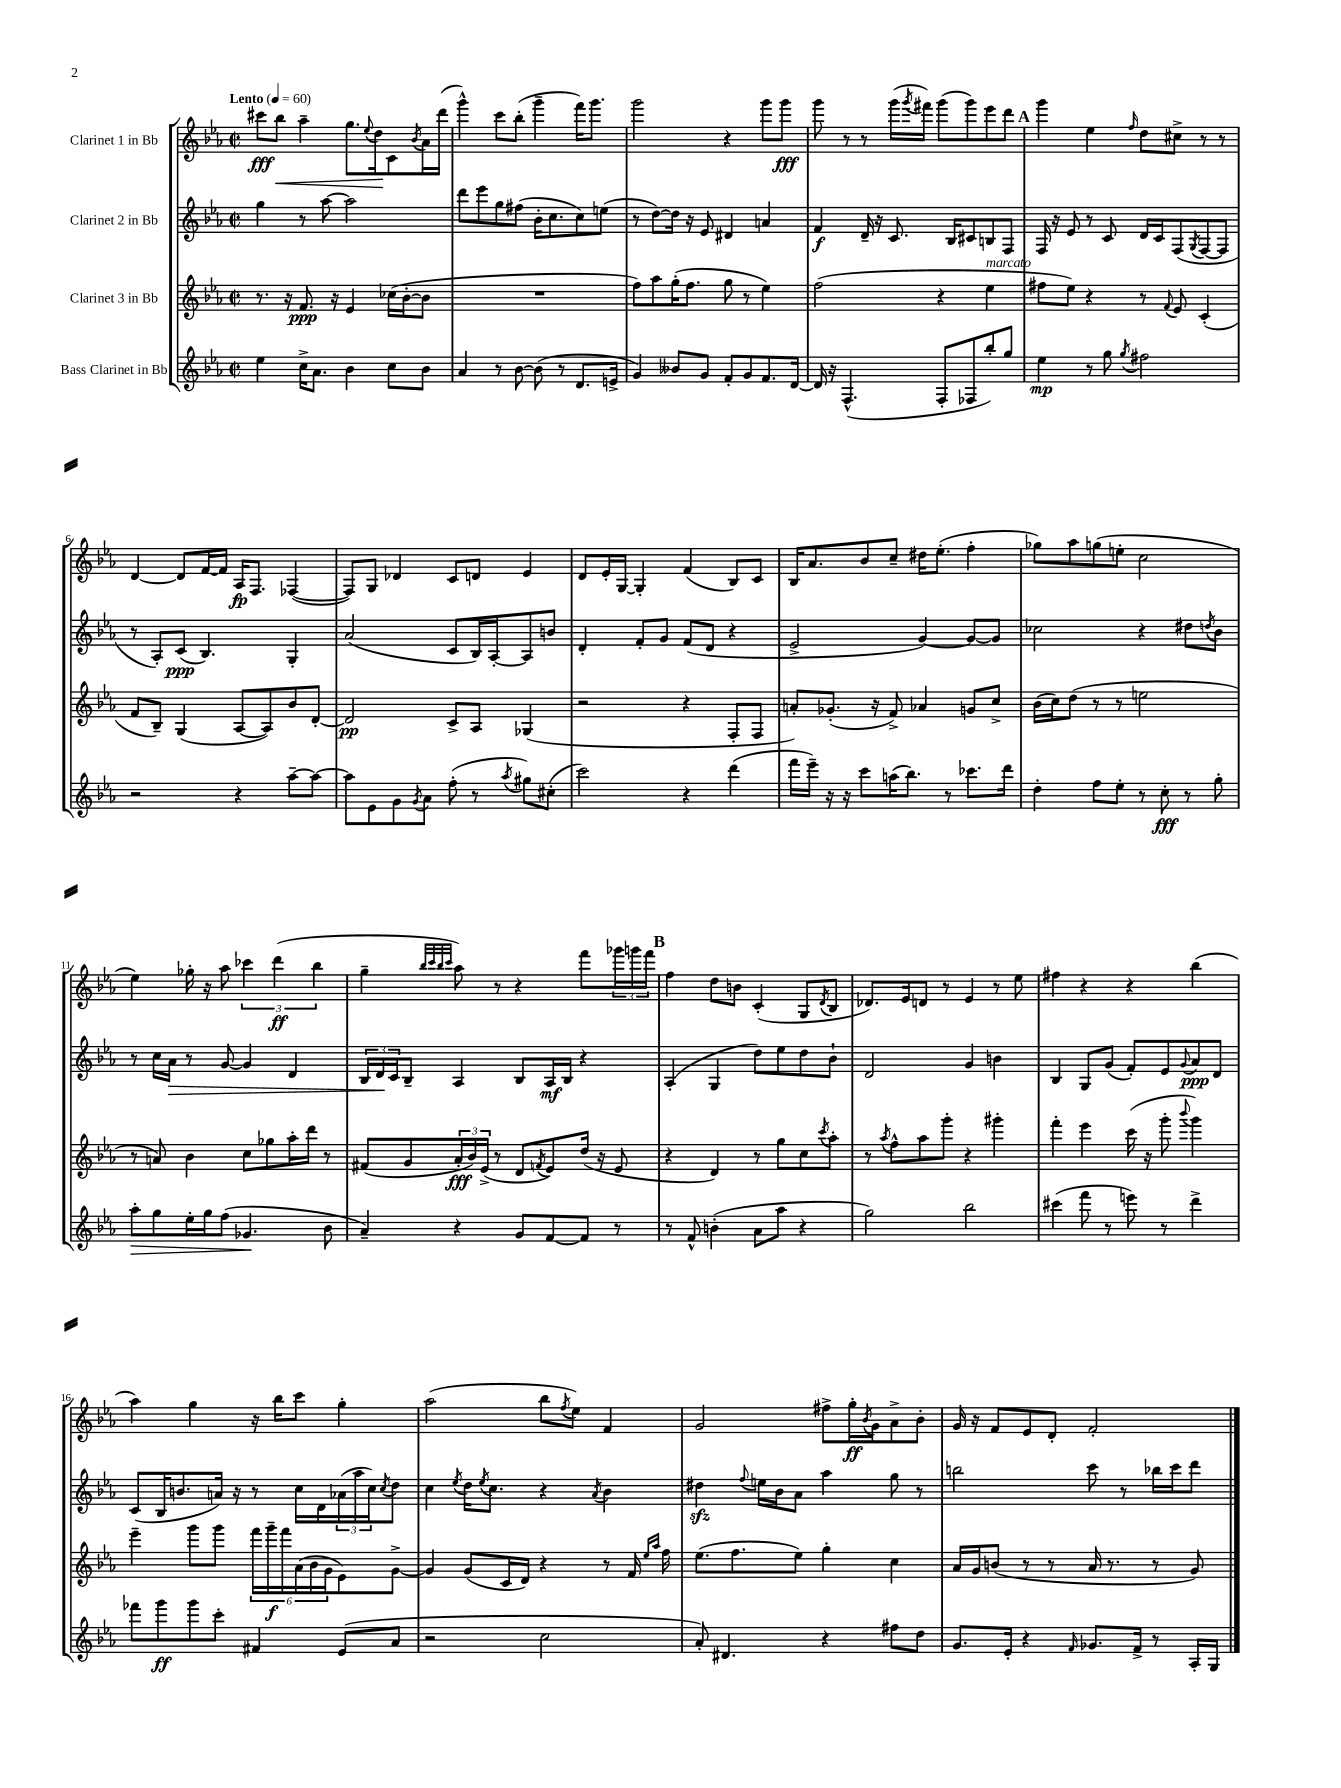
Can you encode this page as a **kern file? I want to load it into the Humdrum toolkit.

**kern	**kern	**kern	**kern
*staff4	*staff3	*staff2	*staff1
*clefG2	*clefG2	*clefG2	*clefG2
*k[b-e-a-]	*k[b-e-a-]	*k[b-e-a-]	*k[b-e-a-]
*M2/2	*M2/2	*M2/2	*M2/2
*met(c|)	*met(c|)	*met(c|)	*met(c|)
*MM60	*MM60	*MM60	*MM60
4ee-\	8.r	4gg\	8ccc#\L
.	.	.	8bb-\J
.	16r	.	.
16cc^\LK	8.f/	8r	4aa-~\
8.a-\J	.	.	.
.	.	[8aa-\	.
.	16r	.	.
4b-\	4e-/	2aa-\]	8.gg\L
.	.	.	8qqee-/
.	.	.	16dd\k
8cc\L	(16cc-\LL	.	8c\
.	[16b-'\J	.	.
.	.	.	8qb-/
8b-\J	8b-\]J	.	16a-\L
.	.	.	(16ddd\JJ
=	=	=	=
4a-/	1r	8ddd\L	4ggg^^\)
.	.	8eee-\	.
8r	.	8gg\	8ccc\L
[8b-\	.	(8ff#\J	(8bb-'\J
(8b-\]	.	16b-'\LK	4ggg~\
.	.	8.cc\	.
8r	.	.	.
8.d/L	.	8cc\)	16fff\LK)
.	.	.	8.ggg\J
.	.	(8ee\J	.
16e^/Jk	.	.	.
=	=	=	=
4g/)	8ff\L)	8r	2ggg\
.	8aa-\	[8dd\L)	.
8b--/L	(16gg'\K	16dd\]Jk	.
.	8.ff\J	16r	.
8g/J	.	8e-/	.
8f'/L	8gg\	4d#/	4r
8g/	8r	.	.
8.f/	4ee-\)	4a/	8ggg\L
.	.	.	8ggg\J
[16d/Jk	.	.	.
=	=	=	=
16d/]	(2ff\	4f/	8ggg\
16r	.	.	.
(4.F^^/	.	.	8r
.	.	16d~/	8r
.	.	16r	.
.	.	8.c/	(16ggg\LL
.	.	.	8qggg/
.	.	.	16fff#\JJ)
8F'/L	4r	.	(8ggg\L
.	.	16B-/LK	.
8F-/	.	8c#/	8ggg\)
8bb-'/)	4ee-\	8B/	8eee-\
8gg/J	.	8F/J	8ddd\J
=	=	=	=
4ee-\	8ff#\L	16F/	4ggg\
.	.	16r	.
.	8ee-\J)	8e-/	.
8r	4r	8r	4ee-\
8gg\	.	8c/	.
8qgg/	.	.	16qqff/
2ff#\	8r	16d/LL	8dd\L
.	.	16c/J	.
.	8qqf/	.	.
.	8e-/	(8F/	8cc#^\J
.	.	8qG/	.
.	(4c'/	[8F/	8r
.	.	8F/]J	8r
=	=	=	=
2r	8f/L	8r	[4d/
.	8B-~/J)	8A-'/L)	.
.	(4G/	(8c/J	8d/]L
.	.	4.B-/)	[16f/L
.	.	.	16f/]JJ
4r	[8A-/L	.	16A-/LK
.	.	.	8.F/J
.	8A-/])	.	.
[8aa-~\L	8b-/	4G'/	([4F-/
8aa-\_J	[8d'/J	.	.
=	=	=	=
8aa-\]L	2d/]	(2a-/	8F-/]L)
8e-\	.	.	8G/J
8g\	.	.	4d-/
8qg/	.	.	.
8a-\J	.	.	.
(8ff'\	8c^/L	8c/L	8c/L
8r	8A-/J	16B-/L)	8d/J
.	.	[16A-'/J	.
8qaa-/	.	.	.
8gg#\L)	(4G-/	8A-/]	4e-/
(8cc#'\J	.	8b/J	.
=	=	=	=
2ccc\)	2r	4d'/	8d/L
.	.	.	16e-'/L
.	.	.	[16G/JJ
.	.	8f'/L	4G'/]
.	.	8g/J	.
4r	4r	(8f/L	(4f/
.	.	8d/J	.
(4ddd\	8F'/L	4r	8B-/L)
.	8F/J	.	8c/J
=	=	=	=
16fff\LL	8a'/L)	2e-^/	16B-/LK
16eee-~\JJ)	.	.	8.a-/
16r	(8.g-'/J	.	.
16r	.	.	.
8ccc\L	.	.	8b-/
.	16r	.	.
(16aa\K	8f^/)	.	8cc~/J
8.bb-\J)	.	.	.
.	4a-/	[4g/)	16dd#\LK
.	.	.	(8.ee-'\J
8r	.	.	.
8.ccc-\L	8g/L	8g/_L	4ff'\
.	8cc^/J	8g/]J	.
16ddd\Jk	.	.	.
=	=	=	=
4dd'\	(16b-\LL	2cc-\	8gg-\L)
.	16cc\J)	.	.
.	(8dd\J	.	8aa-\
8ff\L	8r	.	(8gg\
8ee-'\J	8r	.	8ee'\J
8r	2ee\	4r	2cc\
8cc'\	.	.	.
8r	.	8dd#\L	.
.	.	8qdd/	.
8gg'\	.	8b-\J	.
=	=	=	=
8aa-'\L	8r	8r	4ee-\)
8gg\	8a/)	16cc\LL	.
.	.	16a-\JJ	.
16ee-'\L	4b-\	8r	16gg-'\
16gg\J	.	.	16r
(8ff\J	.	[8g/	8aa-\
4.g-/	8cc\L	4g/]	6ccc-\
.	8gg-\	.	.
.	.	.	(6ddd\
.	16aa-'\L	4d/	.
.	16ddd\JJ	.	.
.	.	.	6bb-\
8b-\	8r	.	.
=	=	=	=
4a-~/)	(8f#/L	24B-/LL	4gg~\
.	.	24d/	.
.	.	24c/J	.
.	8g/	8B-~/J	.
.	.	.	32qqbb-/LLL
.	.	.	32qqccc/
.	.	.	32qqbb-/
.	.	.	32qqccc/JJJ
4r	24a-'/L	4A-/	8aa-\)
.	24b-/)	.	.
.	(24e-^/JJ	.	.
.	8r	.	8r
8g/L	8d/L	8B-/L	4r
.	8qf/	.	.
[8f/	8e-/)	16A-/L	.
.	.	16B-/JJ	.
8f/]J	(16dd/Jk	4r	8fff\L
.	16r	.	.
8r	8e-/	.	24ggg-\L
.	.	.	24ggg\
.	.	.	24fff\JJ
=	=	=	=
8r	4r	(4A-'/	4ff\
8f^^/	.	.	.
(4b'\	4d/)	4G/	8dd\L
.	.	.	8b\J
8a-\L	8r	8dd\L)	(4c'/
8aa-\J	8gg\L	8ee-\	.
4r	8cc\	8dd\	8G/L
.	8qccc/	.	8qd/
.	8aa-'\J	8b-`\J	8B-/J
=	=	=	=
2gg\)	8r	2d/	8.d-/L)
.	8qaa-/	.	.
.	8ff^^\L	.	.
.	.	.	16e-/k
.	8aa-\	.	8d/J
.	8ggg'\J	.	8r
2bb-\	4r	4g/	4e-/
.	4ggg#'\	4b\	8r
.	.	.	8ee-\
=	=	=	=
(4ccc#\	4fff'\	4B-/	4ff#\
8fff\	4eee-\	8G/L	4r
8r	.	(8g/J	.
8eee\)	(16ccc\	8f'/L)	4r
.	16r	.	.
8r	8ggg'\	8e-/	.
.	8qqbbb-/	8qqg/	.
4ddd^\	4ggg\)	8a-/	(4bb-\
.	.	8d/J	.
=	=	=	=
8fff-\L	4eee-~\	(8c/L	4aa-\)
8ggg\	.	16B-/K	.
.	.	8.b/	.
8ggg\	8ggg\L	.	4gg\
8ccc'\J	8ggg\J	16a/Jk)	.
.	.	16r	.
4f#/	24fff\LL	8r	16r
.	24ggg~\	.	.
.	.	.	16bb-\LK
.	24fff\	.	.
.	(24a-\	16cc\LL	8ccc\J
.	24b-\	.	.
.	.	16d\	.
.	24g\J	.	.
(8e-/L	8e-\)	(24a-\	4gg'\
.	.	24aa-\	.
.	.	24cc\J)	.
.	.	8qcc/	.
8a-/J	[8g^\J	8dd\J	.
=	=	=	=
2r	4g/]	4cc\	(2aa-\
.	.	8qee-/	.
.	(8g/L	16dd\LK	.
.	.	8qee-/	.
.	.	8.cc\J	.
.	16c/L	.	.
.	16d/JJ)	.	.
2cc\	4r	4r	8bb-\L
.	.	.	8qff/
.	.	.	8ee-\J)
.	.	8qa-/	.
.	8r	4b-\	4f/
.	16f/	.	.
.	16qqee-/LL	.	.
.	16qqaa-/JJ	.	.
.	16ff\	.	.
=	=	=	=
8a-'/)	(8.ee-\L	4dd#\	2g/
4.d#/	.	.	.
.	8.ff\	.	.
.	.	8qqff/	.
.	.	16ee\LL	.
.	.	16b-\J	.
.	8ee-\J)	8a-\J	.
4r	4gg'\	4aa-\	8ff#^\L
.	.	.	16gg'\L
.	.	.	8qb-/
.	.	.	16g\J
8ff#\L	4cc\	8gg\	8a-^\
8dd\J	.	8r	8b-'\J
=	=	=	=
8.g/L	16a-/LL	2bb\	16g/
.	16g/J	.	16r
.	(8b/J	.	8f/L
16e-'/Jk	.	.	.
4r	8r	.	8e-/
.	8r	.	8d'/J
16qqf/	.	.	.
8.g-/L	16a-/	8ccc\	2f'/
.	8.r	.	.
.	.	8r	.
16f^/Jk	.	.	.
8r	8r	16bb-\LL	.
.	.	16ccc\J	.
16A-'/LL	8g/)	8ddd\J	.
16G/JJ	.	.	.
==	==	==	==
*-	*-	*-	*-
